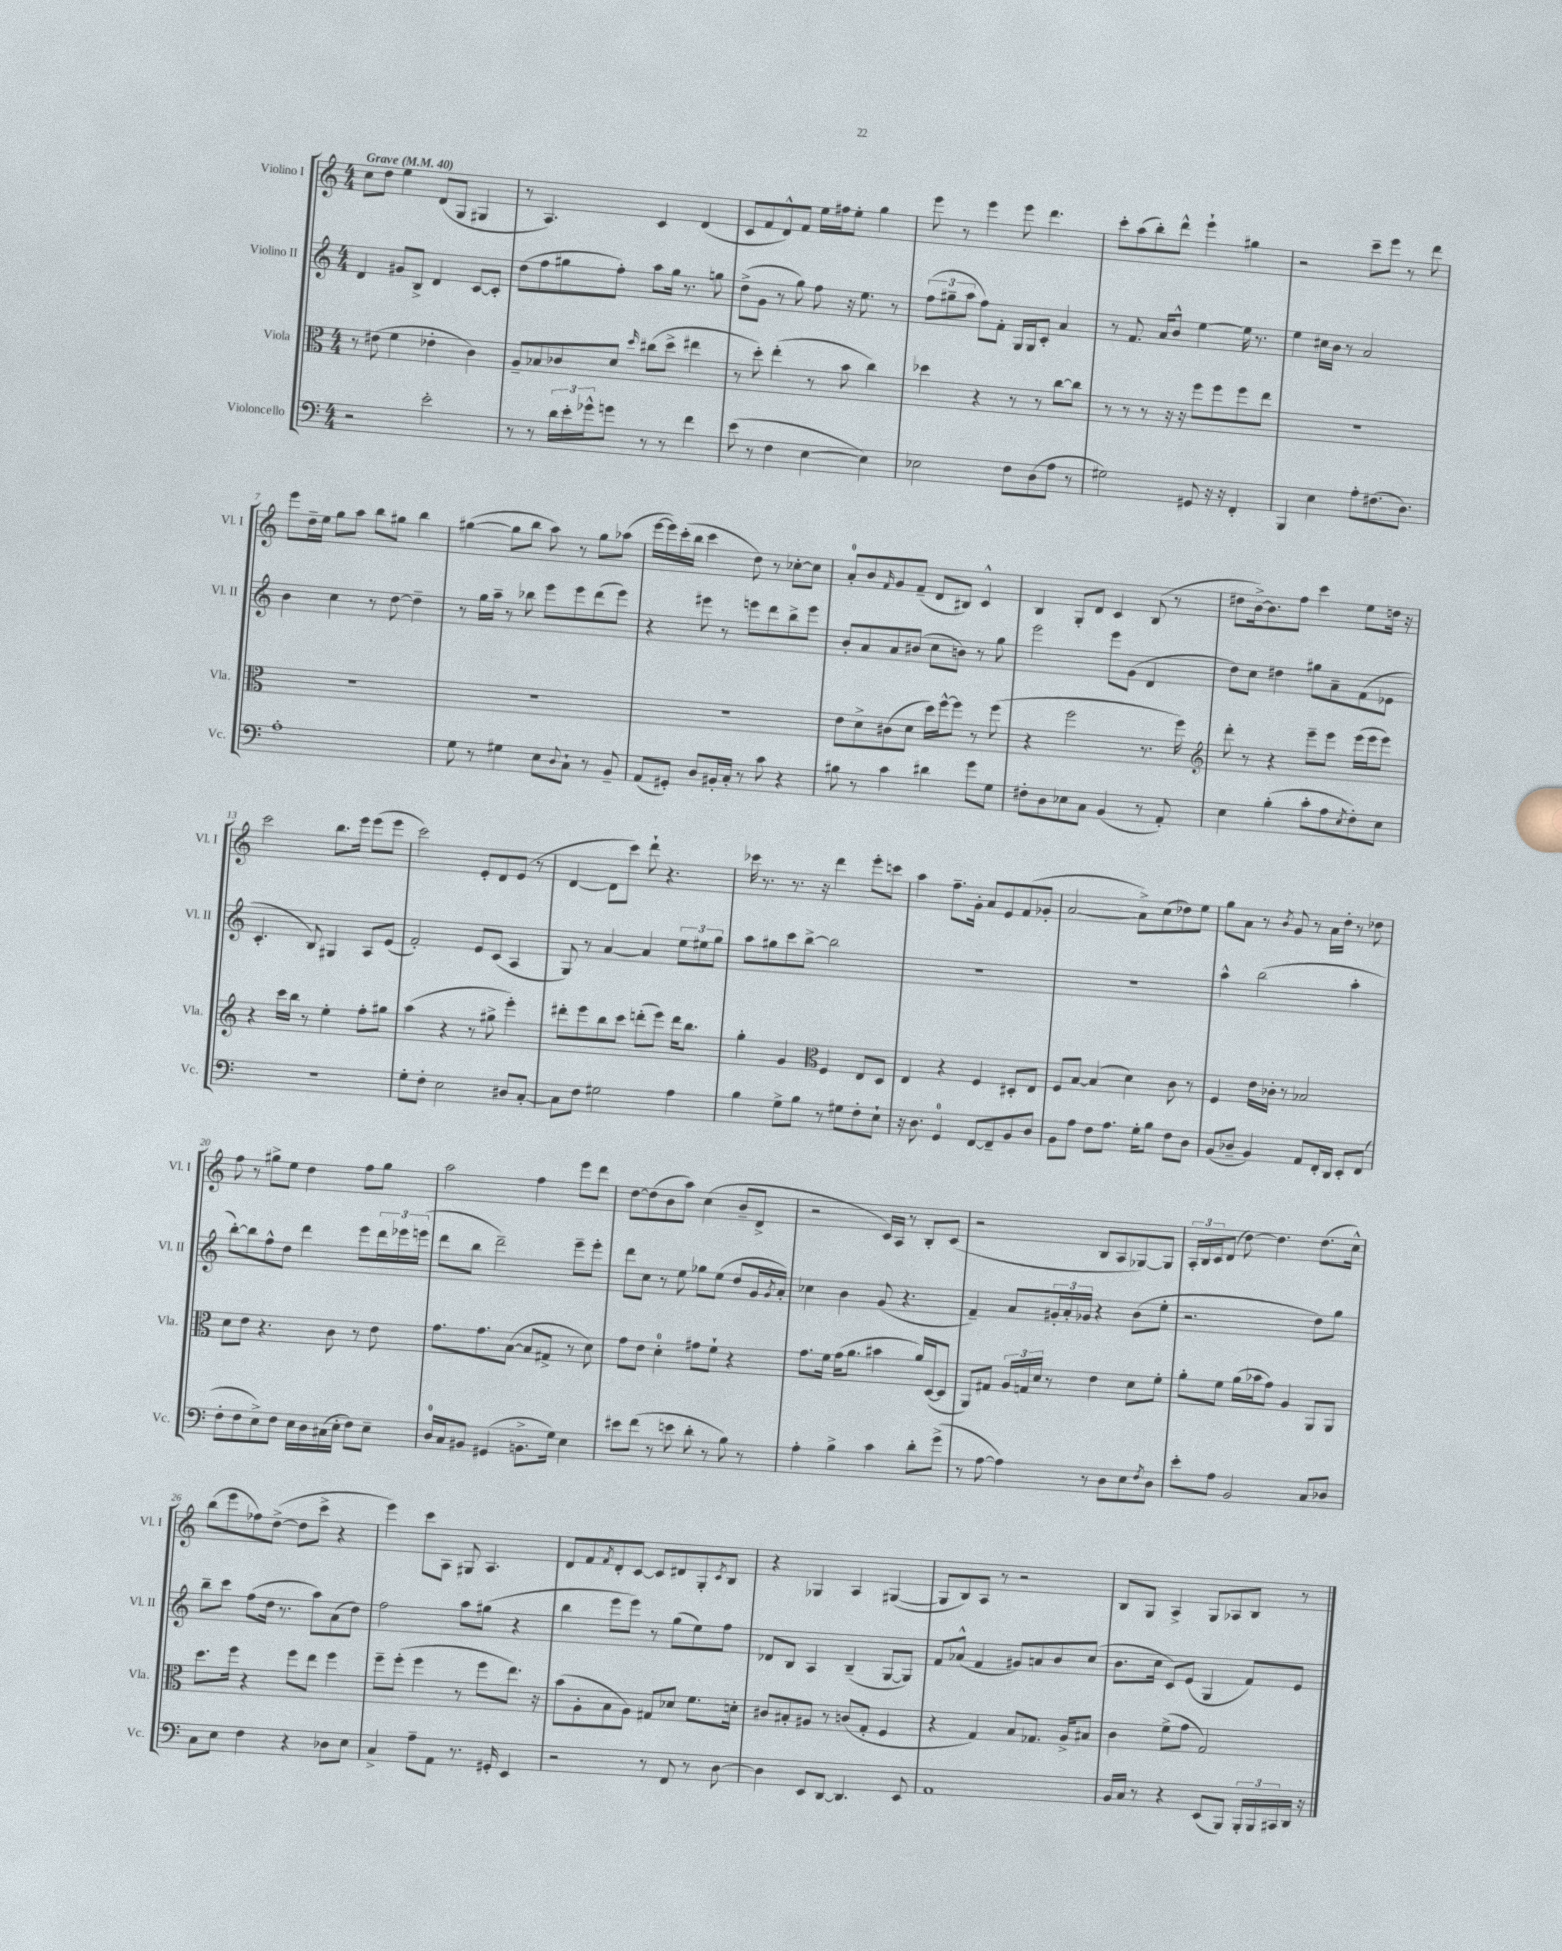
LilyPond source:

<<
\new StaffGroup <<
\new Staff = "s0" \with { instrumentName = "Violino I" shortInstrumentName = "Vl. I" } {
    \clef treble \key c \major \numericTimeSignature \time 4/4 \tempo "Grave" 4 = 40
    c''8 d''8 e''4 d'8( g8 gis4 |
    r8 a4.) c'4 d'4( |
    c'8 f'8 d'8-^) f'8 e''16 fis''16 e''8-. g''4 |
    e'''8 r8 e'''4 e'''8 d'''4. |
    c'''8-. a''8( b''8-.) d'''8-^ e'''4-! gis''4 |
    r2 c'''8-- e'''8 r8 d'''8 |
    e'''8 d''16-- e''16 g''8 a''8 b''8 gis''8 b''4 |
    gis''4~( gis''8 b''8 a''8) r8 gis''8 aes''8( |
    e'''16~ e'''16) c'''16-.( b''16 c'''4 d''8) r8 ces''8~-. ces''8 |
    a'8-0-. b'8 \grace { f'16 } g'8 f'8--( d'8 bis8) c'4-^ |
    b4 g8-. d'8 c'4 b8( r8 |
    dis''8 b'16~->) b'8. f''8 c'''4 e''8 d''16 r16 |
    c'''2 b''8. e'''16 e'''8( e'''8 |
    c'''2) e'8-. d'8 e'8( r8 |
    d'4~ d'8 c'''8) d'''8-! r4. |
    ces'''16 r8. r8. r16 d'''4 e'''8-. c'''8 |
    a''4 f''8.-- g'16-. a'8 e'8 f'8( ges'8-. |
    a'2~ a'8->) c''8( des''8) e''8 |
    g''8 a'8 r8 \acciaccatura { b'8 } g'8 r8 a'16 d''16-. r8 des''8 |
    f''8 r8 gis''8-> e''8 d''4 f''8 gis''8 |
    a''2 f''4 e'''8 d'''8 |
    d''8~ d''8( b'8 a''8) c''4( b'8-- d'8-> |
    r2 c'16) a16 r8 b8-. c'8( |
    r2 b8 a8 ges8~) ges8 |
    \tuplet 3/2 { a16-. b16 c'16 } d'8( d''8~) d''4. d''8.( c''16-^) |
    b''8( e'''8 fes''8) d''8~->( d''8 c'''8-> r4 |
    e'''4) c'''8 a8 gis8 a4. |
    d'8 f'8 \acciaccatura { f'8 } d'8-. c'8~ c'8 dis'8 g8-. \acciaccatura { c'8 } b8 |
    r4 ges4 a4 gis4~( |
    gis8 b8) a8 r8 r2 |
    b8 g8 a4-> g8 aes8 b8 r8 \bar "|." |
}
\new Staff = "s1" \with { instrumentName = "Violino II" shortInstrumentName = "Vl. II" } {
    \clef treble \key c \major \numericTimeSignature \time 4/4
    d'4 gis'8 b8-> d'4 c'8~ c'8-. |
    d''8( f''8 gis''8 f''8-.) a''8 gis''16 r8. g''8 |
    d''8->( g'8 r8 g''8) f''8 r16 e''8. r8 |
    \tuplet 3/2 { f''8( gis''8-- a''8 } f''8) f'8-. g16 g16 c'8-. a'4 |
    r8 f'8. a'16 b'8-^ e''4~ e''16 r8. |
    e''4 cis''16 b'16 r8 a'2 |
    b'4 c''4 r8 d''8~ d''4-- |
    r8 g''16 a''16-- r8 bes''8 e'''8 e'''8 d'''8( e'''8) |
    r4 eis'''8 r8 e'''8 d'''8 b''8-> e'''8 |
    b'8-. a'8 a'8 bis'8( c''8 b'8) r8 g''8 |
    e'''2 e'''8 g'8( d'4 |
    d''8) c''8 dis''4 gis''8 a'8-- f'8( ees'8 |
    c'4.-. b8) gis4 a8 e'8( |
    f'2-.) e'8 c'8( a4 |
    g8) r8 a'4~ a'4 \tuplet 3/2 { e''8 eis''8 g''8 } |
    a''8 gis''8 c'''8 b''8~-> b''2 |
    R1 |
    R1 |
    a''4-^ b''2( a''4-. |
    b''8~-.) b''8 f''8-^ d''8 d'''4 e'''8 \tuplet 3/2 { d'''16 ees'''16 e'''16( } |
    d'''8 b''8 d'''2--) e'''8-- e'''8-. |
    d'''8 c''8 r8 e''8 ges''8 e''8( d''8 g'16 \acciaccatura { g'8 } a'16-.) |
    ces''4 b'4 g'8( r4. |
    f'4--) a'8 \tuplet 3/2 { gis'16-. a'16-. ges'16 } r4 b'8( e''8-. |
    r2. d''8) g''8 |
    b''8-- c'''8 f''8( d''16 r8. a''8) a'8( d''8) |
    f''2 a''8 gis''8( r4 |
    b''4 e'''8 e'''8) r8 g''8( e''8) f''8 |
    des'8 b8 a4 b4--( g8~ g8) |
    f'8 aes'8-^( f'4 gis'8) a'8 b'8 c''8( |
    b'8. c''16 c'8) e'8( g4 f'8) e'8 \bar "|." |
}
\new Staff = "s2" \with { instrumentName = "Viola" shortInstrumentName = "Vla." } {
    \clef alto \key c \major \numericTimeSignature \time 4/4
    r8 eis'8( f'4 ees'4-. c'4) |
    a8-- bes8 ces'8 d'8 \grace { d''16 } cis''8( d''8-> eis''4 |
    r8 d''8-.) e''4-.( r8 b'8 c''4) |
    des''4 r4 r8 r8 c''8~ c''8 |
    r8 r8 r8 r16 r16 f''8 f''8 f''8 e''8 |
    R1 |
    R1 |
    R1 |
    R1 |
    e'8 d'8-> cis'8( d'8 d''16) f''16~-^ f''8 r8 f''8( |
    r4 f''2 r8. f''16) |
    \clef treble d'''8-. r8 r4 e'''8-- e'''8 e'''16( e'''16 e'''8) |
    r4 c'''16 b''16 r8 e''4-. f''8-. gis''8 |
    a''4( r4 r8 gis''8-> e'''4-.) |
    dis'''8-. e'''8 b''8 c'''8 d'''8-.( e'''8) d'''16 b''8. |
    g''4-. g'4 \clef alto f4 e8 d8 |
    e4 r4 f4 dis8-. e8 |
    f8 b8~ b4( d'4) c'8 r8 |
    f4 e'16 ces'16-. r8 bes2 |
    d'8 e'8 r4. c'8 r8 e'8 |
    g'8. g'8. b8~( b8 gis8-> r8 d'8) |
    g'8 e'8 d'4-0-. gis'8 f'8-! r4 |
    g'8. f'16 g'16( a'8. bis'4 a'16) d16~( d8 |
    a,8) gis8 \tuplet 3/2 { a16 g16 d'16 } r8 e'4 d'8 f'8-. |
    a'8-. f'8 a'16( bes'16 g'8) a4 a,8 a,8 |
    d''8. f''16 r4 f''8 e''8 f''4 |
    f''8-- f''8-.( f''4 r8 f''8 e''8.) r16 |
    b'8( a8-. b8 a8) gis8 des'8 f'8. d'16-. |
    cis'8 bis8-. ais8 r8 c'8( g8-. f4 |
    r4 g4) b8 ges8. a16-> bis8 |
    c'4 f'8->( g'8 g2) \bar "|." |
}
\new Staff = "s3" \with { instrumentName = "Violoncello" shortInstrumentName = "Vc." } {
    \clef bass \key c \major \numericTimeSignature \time 4/4
    r2 e'2-. |
    r8 r8 \tuplet 3/2 { d'16 e'16-. ges'16-^ } g'8 r8 r8 f'4 |
    e'8( r8 f4 e4~ e4) |
    ees2 f8 d8( a8 r8 |
    gis2) gis,8 r16 r16 f,4-. |
    b,,4 e4 a8-. fis8.( d8.) |
    a1-. |
    g8 r8 gis4 e8 \appoggiatura { d8 } c8-! r8 b,8-- |
    a,8( gis,8-.) d8 bis,16-. c16-. r8 c'8 r4 |
    bis8 r8 c'4 dis'4 g'8 g8 |
    fis8-. d8 ees8 c8 b,4( r8 a,8-.) |
    e4 b4-.( c'8-. a8 \acciaccatura { e8 } f8-.) e8 |
    R1 |
    g8-. f8-. e2 dis8 c8~-. |
    c8 f8 gis2 a4 |
    b4 g8-> b8 r8 gis8 f8-. e8-! |
    r16 d8. g,4-0 f,8~ f,8-- b,8 d8 |
    b,8 a8 f8 a8. g16-. b8 f8 d8 |
    b,8( des8-- b,4) a,8 f,16-. d,16 e,8-. f,8( |
    f8-. f8 e8->) f8 e16 d16 cis16( e16-. f8) e8-- |
    d16-0 c16 bis,8 gis,4( b,8.-> g16) e4 |
    eis'8 f'8( r8 e'8 d'8-. r8 b8) r8 |
    a4-. b4-> c'4 d'8-. g'8->( |
    r8 a8~ a4) r8 d8 e8 \acciaccatura { f8 } d8 |
    e'8-. a8 b,2 c8 des8 |
    c8 e8 f4 r4 des8 e8 |
    c4-> a8-- a,8 r8. gis,16-. e,4 |
    r2 r8 f,8 r8 d8~ |
    d4 e,8 d,8~ d,4. e,8 |
    a,1 |
    b,16 c16 r8 r4 e,8( b,,8) \tuplet 3/2 { b,,16-. b,,16 cis,16 } d,16 r16 \bar "|." |
}
>>
>>
